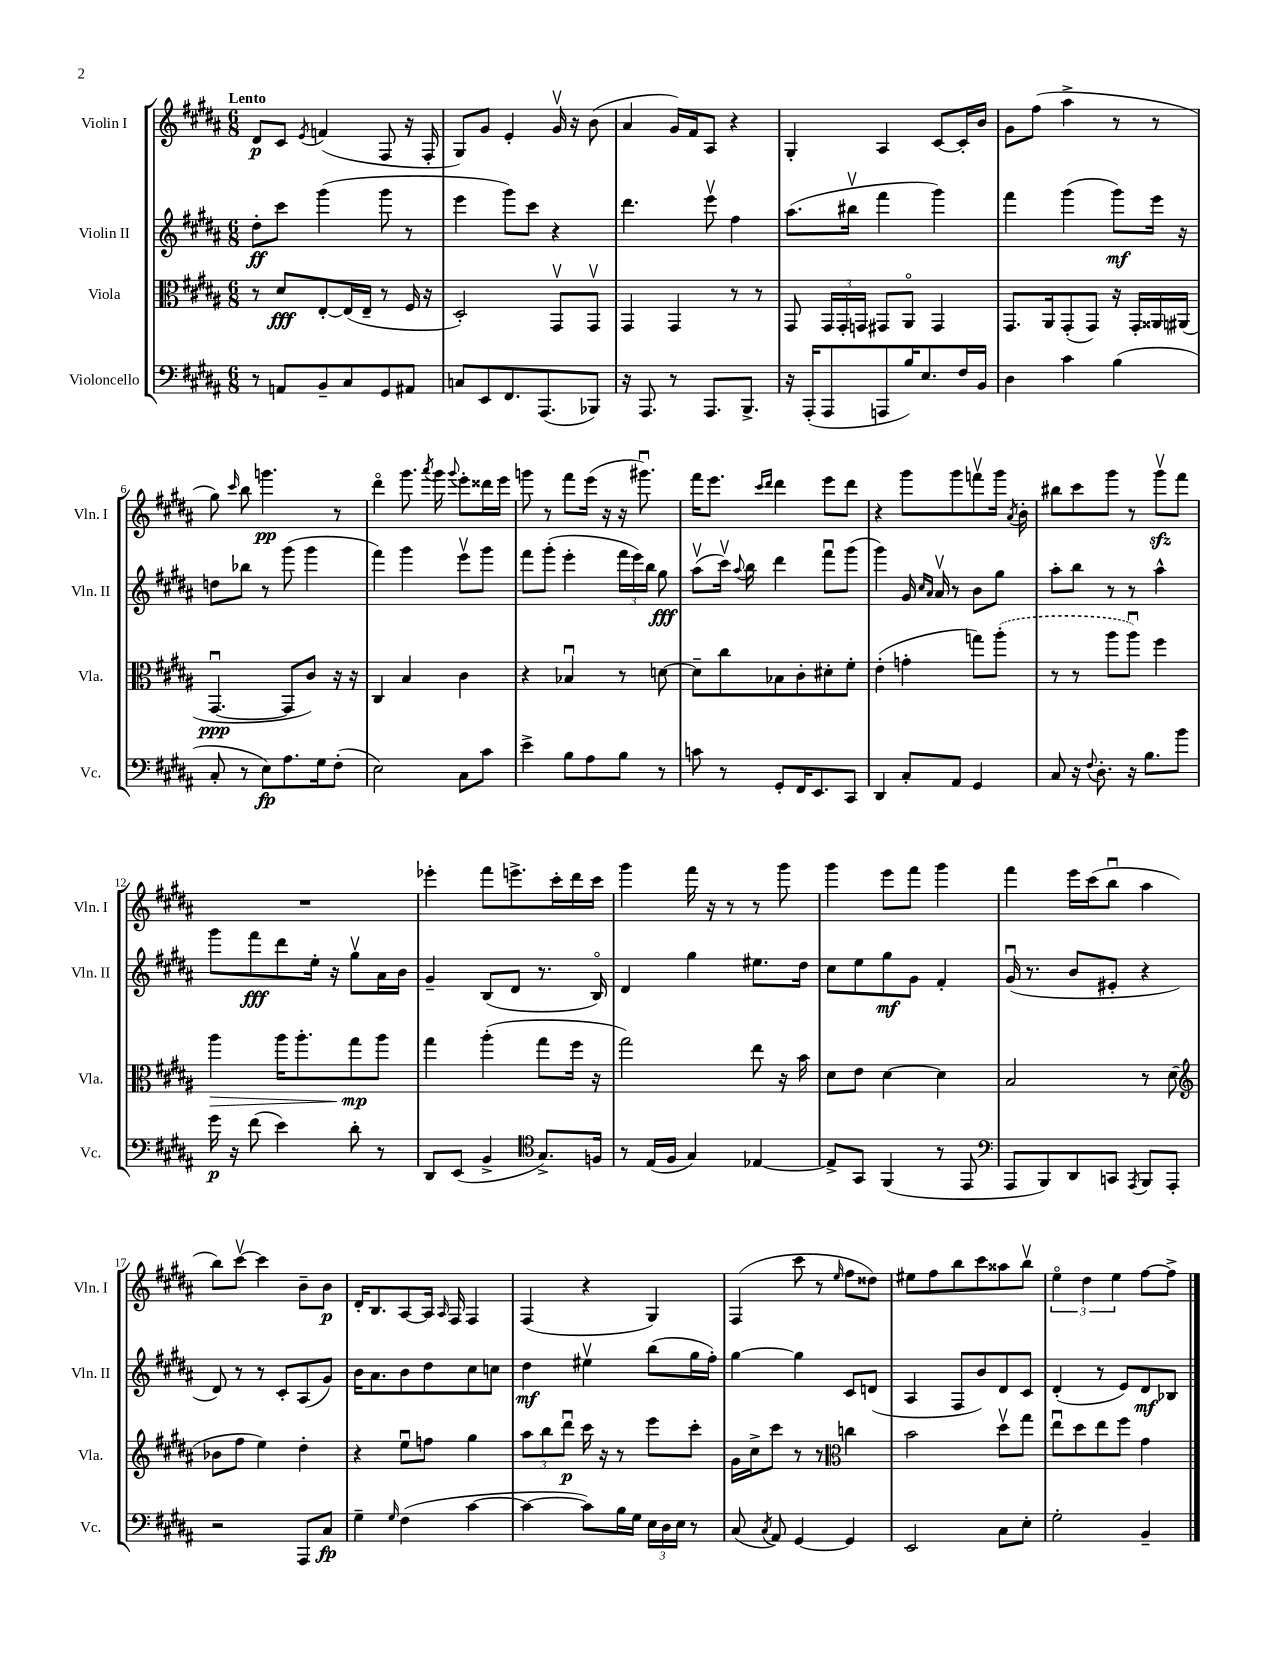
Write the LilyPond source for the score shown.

<<
\new StaffGroup <<
\new Staff = "s0" \with { instrumentName = "Violin I" shortInstrumentName = "Vln. I" } {
    \clef treble \key b \major \numericTimeSignature \time 6/8 \tempo "Lento"
    \autoBeamOff dis'8[\p cis'8] \acciaccatura { e'8 } f'4( fis8 r16 fis16-. |
    gis8[) gis'8] e'4-. gis'16\upbow r16 b'8( |
    ais'4 gis'16[) fis'16 ais8] r4 |
    gis4-. ais4 cis'8[~ cis'16-. b'16] |
    gis'8[ fis''8]( ais''4-> r8 r8 |
    gis''8) \grace { cis'''16 } b''8 g'''4.\pp r8 |
    dis'''4\flageolet gis'''8. \acciaccatura { ais'''8 } gis'''16 \appoggiatura { gis'''8 } e'''8[-. disis'''16 e'''16] |
    g'''8 r8 fis'''8[ e'''16]( r16 r16 gis'''8.\downbow) |
    fis'''16[ e'''8.] \grace { cis'''16[ dis'''16] } dis'''4 e'''8[ dis'''8] |
    r4 gis'''8[ gis'''8 f'''8\upbow gis'''16] \acciaccatura { ais'8 } b'16-. |
    bis''8[ cis'''8 gis'''8] r8 gis'''8[\upbow\sfz fis'''8] |
    R2. |
    ees'''4-. fis'''8[ e'''8.-> cis'''16-. dis'''16 cis'''16] |
    gis'''4 fis'''16 r16 r8 r8 gis'''8 |
    gis'''4 e'''8[ fis'''8] gis'''4 |
    fis'''4 e'''16[ cis'''16( b''8]\downbow ais''4 |
    b''8[) cis'''8]~\upbow cis'''4 b'8[-- b'8]\p |
    dis'16[-. b8. ais8~ ais16] \grace { ais16 } fis16 fis4 |
    fis4( r4 gis4) |
    fis4( cis'''8 r8 \grace { e''16 } fis''8[ disis''8]) |
    eis''8[ fis''8 b''8 cis'''8 aisis''8 b''8]\upbow |
    \tuplet 3/2 { e''4\flageolet dis''4 e''4 } fis''8[~ fis''8]-> \bar "|." |
}
\new Staff = "s1" \with { instrumentName = "Violin II" shortInstrumentName = "Vln. II" } {
    \clef treble \key b \major \numericTimeSignature \time 6/8
    \autoBeamOff dis''8[-.\ff cis'''8] gis'''4( gis'''8 r8 |
    e'''4 gis'''8[) cis'''8] r4 |
    dis'''4. e'''8\upbow fis''4 |
    ais''8.[( bis''16]\upbow fis'''4 gis'''4) |
    fis'''4 gis'''4( gis'''8[\mf) e'''16] r16 |
    d''8[ bes''8] r8 gis'''8( gis'''4 |
    fis'''4) gis'''4 e'''8[\upbow gis'''8] |
    fis'''8[ gis'''8]-.( e'''4-. \tuplet 3/2 { fis'''16[ e'''16) b''16] } gis''8\fff |
    ais''8[\upbow( cis'''16]\upbow) \appoggiatura { ais''8 } b''16 dis'''4 fis'''8[\downbow gis'''8]( |
    gis'''4) gis'16 \grace { cis''16[ ais'16] } ais'16\upbow r8 b'8[ gis''8] |
    ais''8[-. b''8] r8 r8 ais''4-^ |
    gis'''8[ fis'''8\fff dis'''8 e''16]-. r16 gis''8[\upbow ais'16 b'16] |
    gis'4-- b8[( dis'8] r8. b16\flageolet) |
    dis'4 gis''4 eis''8.[ dis''16] |
    cis''8[ e''8 gis''8\mf gis'8] fis'4-. |
    gis'16\downbow( r8. b'8[ eis'8]-. r4 |
    dis'8) r8 r8 cis'8[-. ais8( gis'8]) |
    b'16[ ais'8. b'8 dis''8 cis''8 c''8] |
    dis''4\mf eis''4\upbow b''8[( gis''16 fis''16]-.) |
    gis''4~ gis''4 cis'8[ d'8]( |
    ais4 fis8[ b'8) dis'8 cis'8] |
    dis'4-.( r8 e'8[) dis'8\mf bes8] \bar "|." |
}
\new Staff = "s2" \with { instrumentName = "Viola" shortInstrumentName = "Vla." } {
    \clef alto \key b \major \numericTimeSignature \time 6/8
    \autoBeamOff r8 dis'8[\fff e8~-. e16( e16]-- r8 fis16 r16 |
    dis2-.) gis,8[\upbow gis,8]\upbow |
    gis,4 gis,4 r8 r8 |
    gis,8 \tuplet 3/2 { gis,16[ gis,16-. g,16] } gis,8[ ais,8]\flageolet gis,4 |
    gis,8.[ ais,16 gis,8-.( gis,8]) r16 gis,16[-. aisis,16 ais,16]( |
    gis,4.~\downbow\ppp gis,8[ cis'8]) r16 r16 |
    cis4 b4 cis'4 |
    r4 bes4\downbow r8 d'8~ |
    d'8[-- cis''8 bes8 cis'8-. dis'8-. fis'8]-. |
    e'4-.( g'4-. g''8[) \once \slurDashed ais''8]-.( |
    r8 r8 ais''8[ ais''8]\downbow) fis''4 |
    ais''4\> ais''16[ ais''8.-. gis''8\mp\! ais''8] |
    gis''4 ais''4-.( gis''8[ fis''16] r16 |
    gis''2) e''8 r16 b'16 |
    dis'8[ e'8] dis'4~ dis'4 |
    b2 r8 dis'8( |
    \clef treble bes'8[ fis''8] e''4) dis''4-. |
    r4 e''8[\downbow f''8] gis''4 |
    \tuplet 3/2 { ais''8[ b''8 dis'''8]\downbow\p } cis'''16 r16 r8 e'''8[ cis'''8]-. |
    gis'16[ cis''16-> cis'''8] r8 r8 \clef alto c''4 |
    b'2 dis''8[\upbow gis''8] |
    e''8[\downbow dis''8 e''8 fis''8] gis'4 \bar "|." |
}
\new Staff = "s3" \with { instrumentName = "Violoncello" shortInstrumentName = "Vc." } {
    \clef bass \key b \major \numericTimeSignature \time 6/8
    \autoBeamOff r8 a,8[ b,8-- cis8 gis,8 ais,8] |
    c8[ e,8 fis,8. ais,,8.( bes,,8]) |
    r16 ais,,8. r8 ais,,8.[ b,,8.]-> |
    r16 ais,,16[-.( ais,,8 a,,8 b16) e8. fis16 b,16] |
    dis4 cis'4 b4( |
    cis8-. r8 e8[\fp) ais8. gis16 fis8]-.( |
    e2) cis8[ cis'8] |
    e'4-> b8[ ais8 b8] r8 |
    c'8 r8 gis,8[-. fis,16 e,8. cis,8] |
    dis,4 cis8[-. ais,8] gis,4 |
    cis8 r16 \appoggiatura { fis8 } dis8.-. r16 b8.[ b'8] |
    gis'16\p r16 fis'8( e'4) dis'8-. r8 |
    dis,8[ e,8]( b,4-> \clef tenor gis8.[->) f16] |
    r8 e16[( fis16] gis4) ees4~ |
    ees8[-> gis,8] fis,4( r8 e,8 |
    \clef bass ais,,8[ b,,8) dis,8 c,8] \acciaccatura { ais,,8 } b,,8[ ais,,8]-. |
    r2 ais,,8[ cis8]\fp |
    gis4-- \grace { gis16 } fis4( cis'4~ |
    cis'4~ cis'8[) b16 gis16] \tuplet 3/2 { e16[ dis16 e16] } r8 |
    cis8( \acciaccatura { cis8 } ais,8) gis,4~ gis,4 |
    e,2 cis8[ e8]-. |
    gis2-. b,4-- \bar "|." |
}
>>
>>
